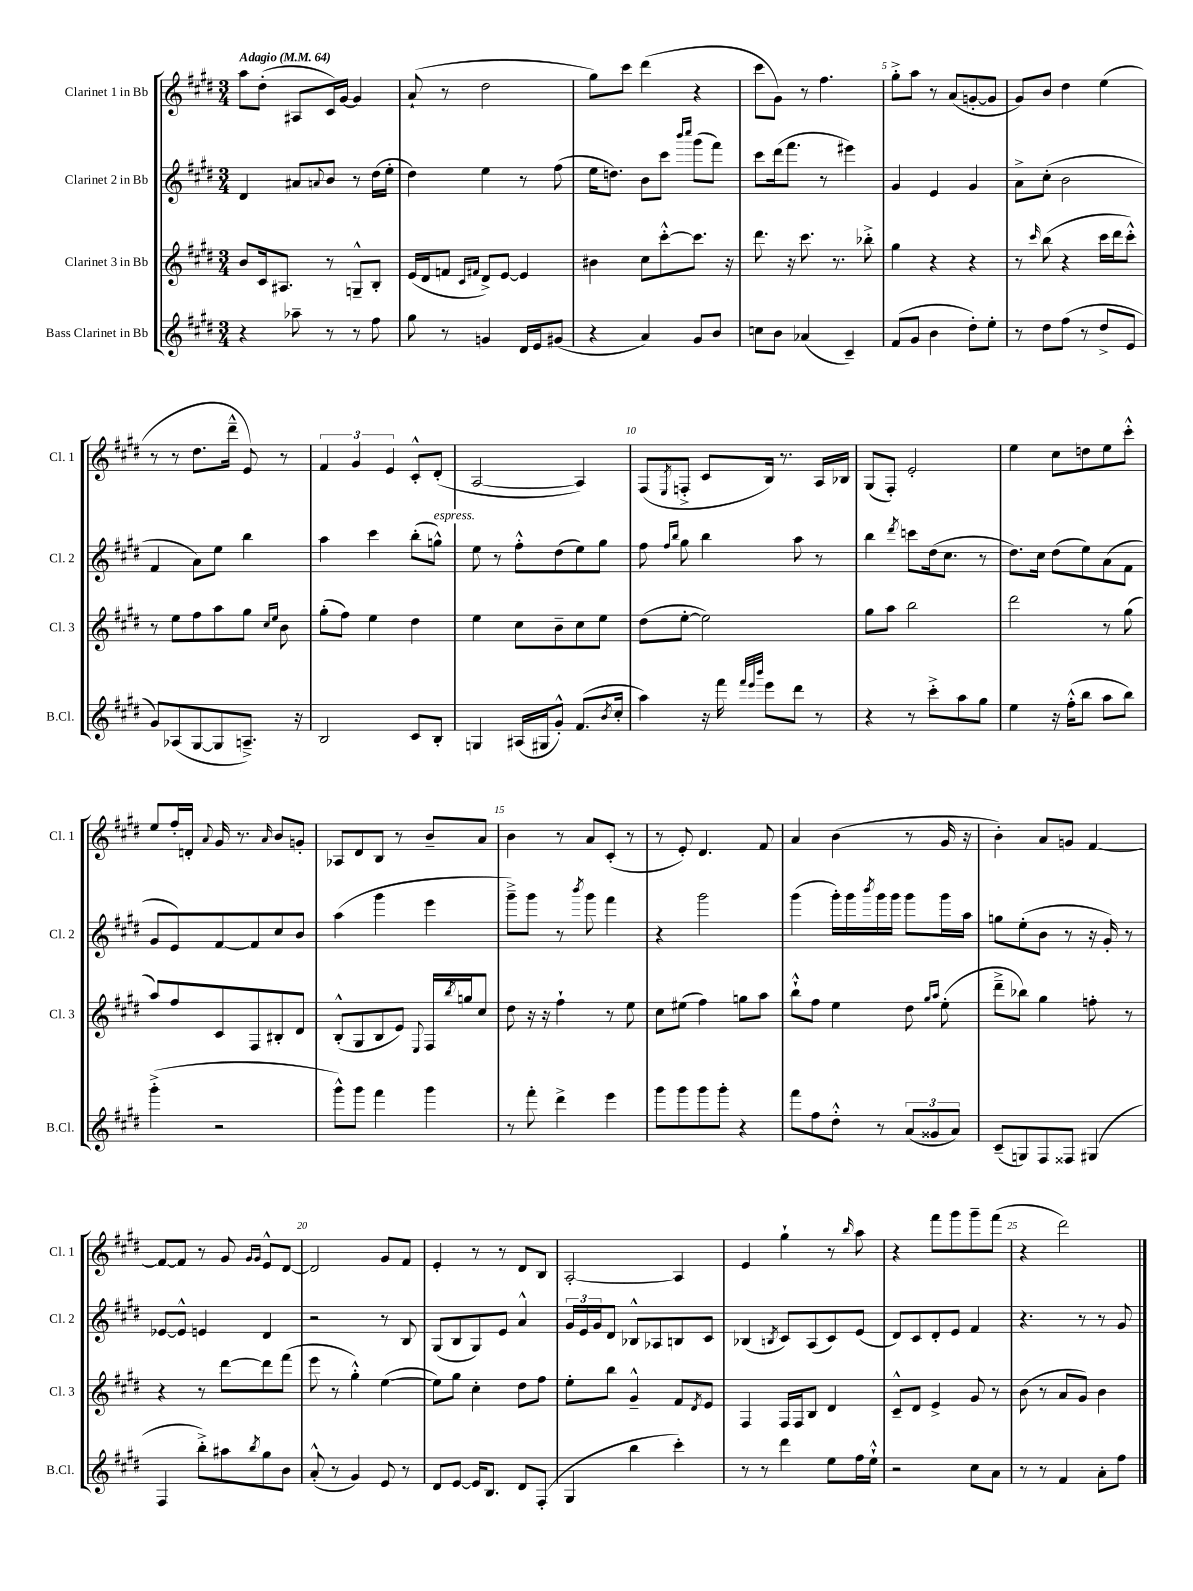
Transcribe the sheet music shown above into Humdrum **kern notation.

**kern	**kern	**kern	**kern
*part4	*part3	*part2	*part1
*staff4	*staff3	*staff2	*staff1
*I"Bass Clarinet in Bb	*I"Clarinet 3 in Bb	*I"Clarinet 2 in Bb	*I"Clarinet 1 in Bb
*I'B.Cl.	*I'Cl. 3	*I'Cl. 2	*I'Cl. 1
*clefG2	*clefG2	*clefG2	*clefG2
*k[f#c#g#d#]	*k[f#c#g#d#]	*k[f#c#g#d#]	*k[f#c#g#d#]
*M3/4	*M3/4	*M3/4	*M3/4
*MM64	*MM64	*MM64	*MM64
=1	=1	=1	=1
!	!	!	!LO:TX:a:B:t=Adagio
4r	8b/L	4d#/	8aa\L
.	16c#/k	.	(8dd#'\J
.	8.A#X/J	.	.
8aa-X~\	.	8a#X/L	8A#X/L
.	.	8qqan/	.
8r	8r	8b/J	16c#/L)
.	.	.	[16g#/JJ
8r	8Gn~^^/L	8r	4g#/]
8ff#\	8B'/J	(16dd#\LL	.
.	.	16ee'\JJ	.
=2	=2	=2	=2
8gg#\	(16e/LL	4dd#\)	(8a`/
.	16d#/J	.	.
8r	8fn/J	.	8r
.	16qqc#/LL	.	.
.	16qqf#X/JJ	.	.
4gn/	8d#^/L)	4ee\	2dd#\
.	[8e/J	.	.
16d#/LL	4e/]	8r	.
16e/J	.	.	.
(8g#X/J	.	(8ff#\	.
=3	=3	=3	=3
4r	4b#X\	16ee\KL	8gg#\L)
.	.	8.ddn\J)	.
.	.	.	8ccc#\J
4a/)	8cc#\L	8b\L	(4ddd#\
.	[8ccc#'^^\	8ccc#\J	.
.	.	16qqbbb/LL	.
.	.	16qqcccc#/JJ	.
8g#/L	8.ccc#\J]	(8ggg#\L	4r
8b/J	.	8fff#\J)	.
.	16r	.	.
=4	=4	=4	=4
8ccn\L	8.ddd#\	8ccc#\L	8ccc#\L
8b\J	.	(16ddd#\k	8g#\J)
.	16r	8.fff#\J	.
(4a-X/	8.ccc#\	.	8r
.	.	8r	4.ff#\
.	8.r	.	.
4c#~/)	.	4eee#X\)	.
.	8bb-X'^\	.	.
=5	=5	=5	=5
(8f#/L	4gg#\	4g#/	8gg#'^\L
8g#/J	.	.	8aa\J
4b\	4r	4e/	8r
.	.	.	(8a/L
8dd#'\L)	4r	4g#/	[8gn'/
8ee'\J	.	.	8g/J]
=6	=6	=6	=6
8r	8r	8a^\L	8g#/L)
.	16qqccc#/	.	.
8dd#\L	(8bb\	(8cc#'\J	8b/J
(8ff#\J	4r	2b\	4dd#\
8r	.	.	.
8dd#^/L	16ccc#\LL	.	(4ee\
.	16ddd#\J	.	.
8e/J	8ccc#'^^\J)	.	.
!!LO:LB:g=z
=7	=7	=7	=7
8g#/L)	8r	4f#/	8r
(8A-X/	8ee\L	.	8r
[8G#/	8ff#\	8a\L)	8.dd#\L
8G#/]	8aa\	8ee\J	.
.	.	.	16ddd#~^^\Jk
8.An~^/J)	8gg#\J	4bb\	8e/)
.	16qqcc#/LL	.	.
.	16qqee/JJ	.	.
.	8b\	.	8r
16r	.	.	.
=8	=8	=8	=8
2B/	(8gg#'\L	4aa\	6f#/
.	8ff#\J)	.	.
.	.	.	6g#/
.	4ee\	4ccc#\	.
.	.	.	6e/
8c#/L	4dd#\	(8bb'\L	8c#'^^/L
!	!	!LO:TX:a:i:t=espress.	!
8B'/J	.	8ggn^^\J)	(8d#'/J
=9	=9	=9	=9
4Gn/	4ee\	8ee\	[2A/
.	.	8r	.
(16A#X/LL	8cc#\L	8ff#'^^\L	.
16G#X/J	.	.	.
8g#'^^/J)	8b~\	(8dd#\	.
(8.f#/L	8cc#\	8ee\)	4A/])
.	8ee\J	8gg#\J	.
8qb/	.	.	.
16cc#'/Jk	.	.	.
=10	=10	=10	=10
4aa\)	(8dd#\L	8ff#\	(8F#/L
.	.	16qqff#/LL	.
.	.	16qqbb/JJ	8qE/
.	[8ee'\J	8gg#\	8Fn'^/J
16r	2ee\])	4bb\	8c#/L
16fff#\	.	.	.
32qqfff#/LLL	.	.	.
32qqeee/	.	.	.
32qqbbb/JJJ	.	.	.
8eee\L	.	.	16B/Jk)
.	.	.	8.r
8ddd#\J	.	8aa\	.
8r	.	8r	16A/LL
.	.	.	16B-X/JJ
=11	=11	=11	=11
4r	8gg#\L	4bb\	(8G#/L
.	8aa\J	.	8F#'/J)
.	.	8qddd#/	.
8r	2bb\	8cccn\L	2e'/
8ccc#'^\L	.	(16dd#\k	.
.	.	8.cc#\J	.
8aa\	.	.	.
8gg#\J	.	8r	.
=12	=12	=12	=12
4ee\	2ddd#\	8.dd#\L)	4ee\
.	.	16cc#\Jk	.
16r	.	(8dd#\L	8cc#\L
(16ff#'^^\KL	.	.	.
8bb\J	.	8ee\)	8ddn\
8aa\L	8r	(8a\	8ee\
8bb\J)	(8gg#\	8f#\J	8ccc#'^^\J
!!LO:LB:g=z
=13	=13	=13	=13
(4ggg#'^\	8aa/L)	8g#/L	8ee/L
.	8ff#/	8e/)	16ff#'/L
.	.	.	16dn'/JJ
.	.	.	8qqa/
2r	8c#/	[8f#/	16g#/
.	.	.	8.r
.	8F#/	8f#/]	.
.	.	.	16qqa/
.	8B#X'/	8cc#/	8b/L
.	8d#/J	8b/J	8gn'/J
=14	=14	=14	=14
8ggg#^^\L)	(8B'^^/L	(4aa\	8A-X/L
8ggg#\J	8G#/	.	8d#/
4fff#\	8B/	4ggg#\	8B/J
.	8e/J)	.	8r
.	8qqE/	.	.
4ggg#\	16F#/LL	4eee\	8b~/L
.	8qbb/	.	.
.	16ggn/J	.	.
.	8cc#/J	.	8a/J
=15	=15	=15	=15
8r	8dd#\	8ggg#~^\L)	4b\
8fff#'\	16r	8ggg#\J	.
.	16r	.	.
4ddd#^\	4ff#`\	8r	8r
.	.	8qbbb/	.
.	.	8ggg#\	8a/L
4eee\	8r	4fff#\	(8c#'/J
.	8ee\	.	8r
=16	=16	=16	=16
8ggg#\L	8cc#\L	4r	8r
8ggg#\	(8ee#X\J	.	8e'/)
8ggg#\	4ff#\)	2ggg#\	4.d#/
8ggg#'\J	.	.	.
4r	8ggn\L	.	.
.	8aa\J	.	8f#/
=17	=17	=17	=17
8fff#\L	8bb`^^\L	(4ggg#\	4a/
8ff#\	8ff#\J	.	.
8dd#'^^\J	4ee\	16ggg#'\LL)	(4b\
.	.	16ggg#\	.
.	.	8qbbb/	.
8r	.	16ggg#\	.
.	.	16ggg#\JJ	.
(12a/L	8dd#\	8ggg#\L	8r
12g##X/	.	.	.
.	16qqgg#/LL	.	.
.	16qqaa/JJ	.	.
.	(8ee'\	16ggg#\L	16g#/
12a/J)	.	.	.
.	.	16aa\JJ	16r
=18	=18	=18	=18
(8c#~/L	8ddd#~^\L	8ggn\L	4b'\)
8Gn/)	8bb-X\J)	(8ee'\	.
8F#/	4gg#\	8b\J	8a/L
8F##X/J	.	8r	8gn/J
(4G#X/	8ffn'\	16r	[4f#/
.	.	16g#'/)	.
.	8r	8r	.
!!LO:LB:g=z
=19	=19	=19	=19
4F#/	4r	[8e-X/L	8f#/L_
.	.	8e-^^/J]	8f#/J]
8bb'^\L)	8r	4en/	8r
8aa#X\	[8ddd#\L	.	8g#/
.	.	.	16qqg#/LL
8qbb/	.	.	16qqg#/JJ
8gg#\	8ddd#\]	4d#/	8e^^/L
8b\J	(8fff#\J	.	[8d#/J
=20	=20	=20	=20
(8a'^^/	8eee\	2r	2d#/]
8r	8r	.	.
4g#/)	4gg#'^^\)	.	.
8e/	([4ee\	8r	8g#/L
8r	.	8B/	8f#/J
=21	=21	=21	=21
8d#/L	8ee\L])	(8G#/L	4e'/
[8e/J	8gg#\J	8B/	.
16e/KL]	4cc#'\	8G#/)	8r
8.B/J	.	.	.
.	.	8e/J	8r
8d#/L	8dd#\L	4a^^/	8d#/L
(8F#'/J	8ff#\J	.	8B/J
=22	=22	=22	=22
4G#/	8ee'\L	24g#/LL	[2A'/
.	.	24e/	.
.	.	24g#/J	.
.	8bb\J	8d#/J	.
4bb\	4g#~^^/	8B-X^^/L	.
.	.	8A-X/	.
4ccc#'\)	8f#/L	8Bn/	4A/]
.	8qd#/	.	.
.	8e/J	8c#/J	.
=23	=23	=23	=23
8r	4F#/	(4B-X/	4e/
8r	.	.	.
.	.	8qBn/	.
4ddd#\	16F#/LL	8c#/L)	4gg#`\
.	16F#/J	.	.
.	8B/J	(8A/	.
8ee\L	4d#/	8c#/)	8r
.	.	.	16qqbb/
16ff#\L	.	(8e/J	8aa\
16ee`^^\JJ	.	.	.
=24	=24	=24	=24
2r	8c#~^^/L	8d#/L)	4r
.	8d#/J	8c#/	.
.	4e^/	8d#'/	8fff#\L
.	.	8e/J	8ggg#\
8cc#\L	8g#/	4f#/	8ggg#~\
8a\J	8r	.	(8fff#\J
=25	=25	=25	=25
8r	(8b\	4.r	4r
8r	8r	.	.
4f#/	8a/L	.	2ddd#\)
.	8g#/J)	8r	.
8a'\L	4b\	8r	.
8ff#\J	.	8g#/	.
==	==	==	==
*-	*-	*-	*-
